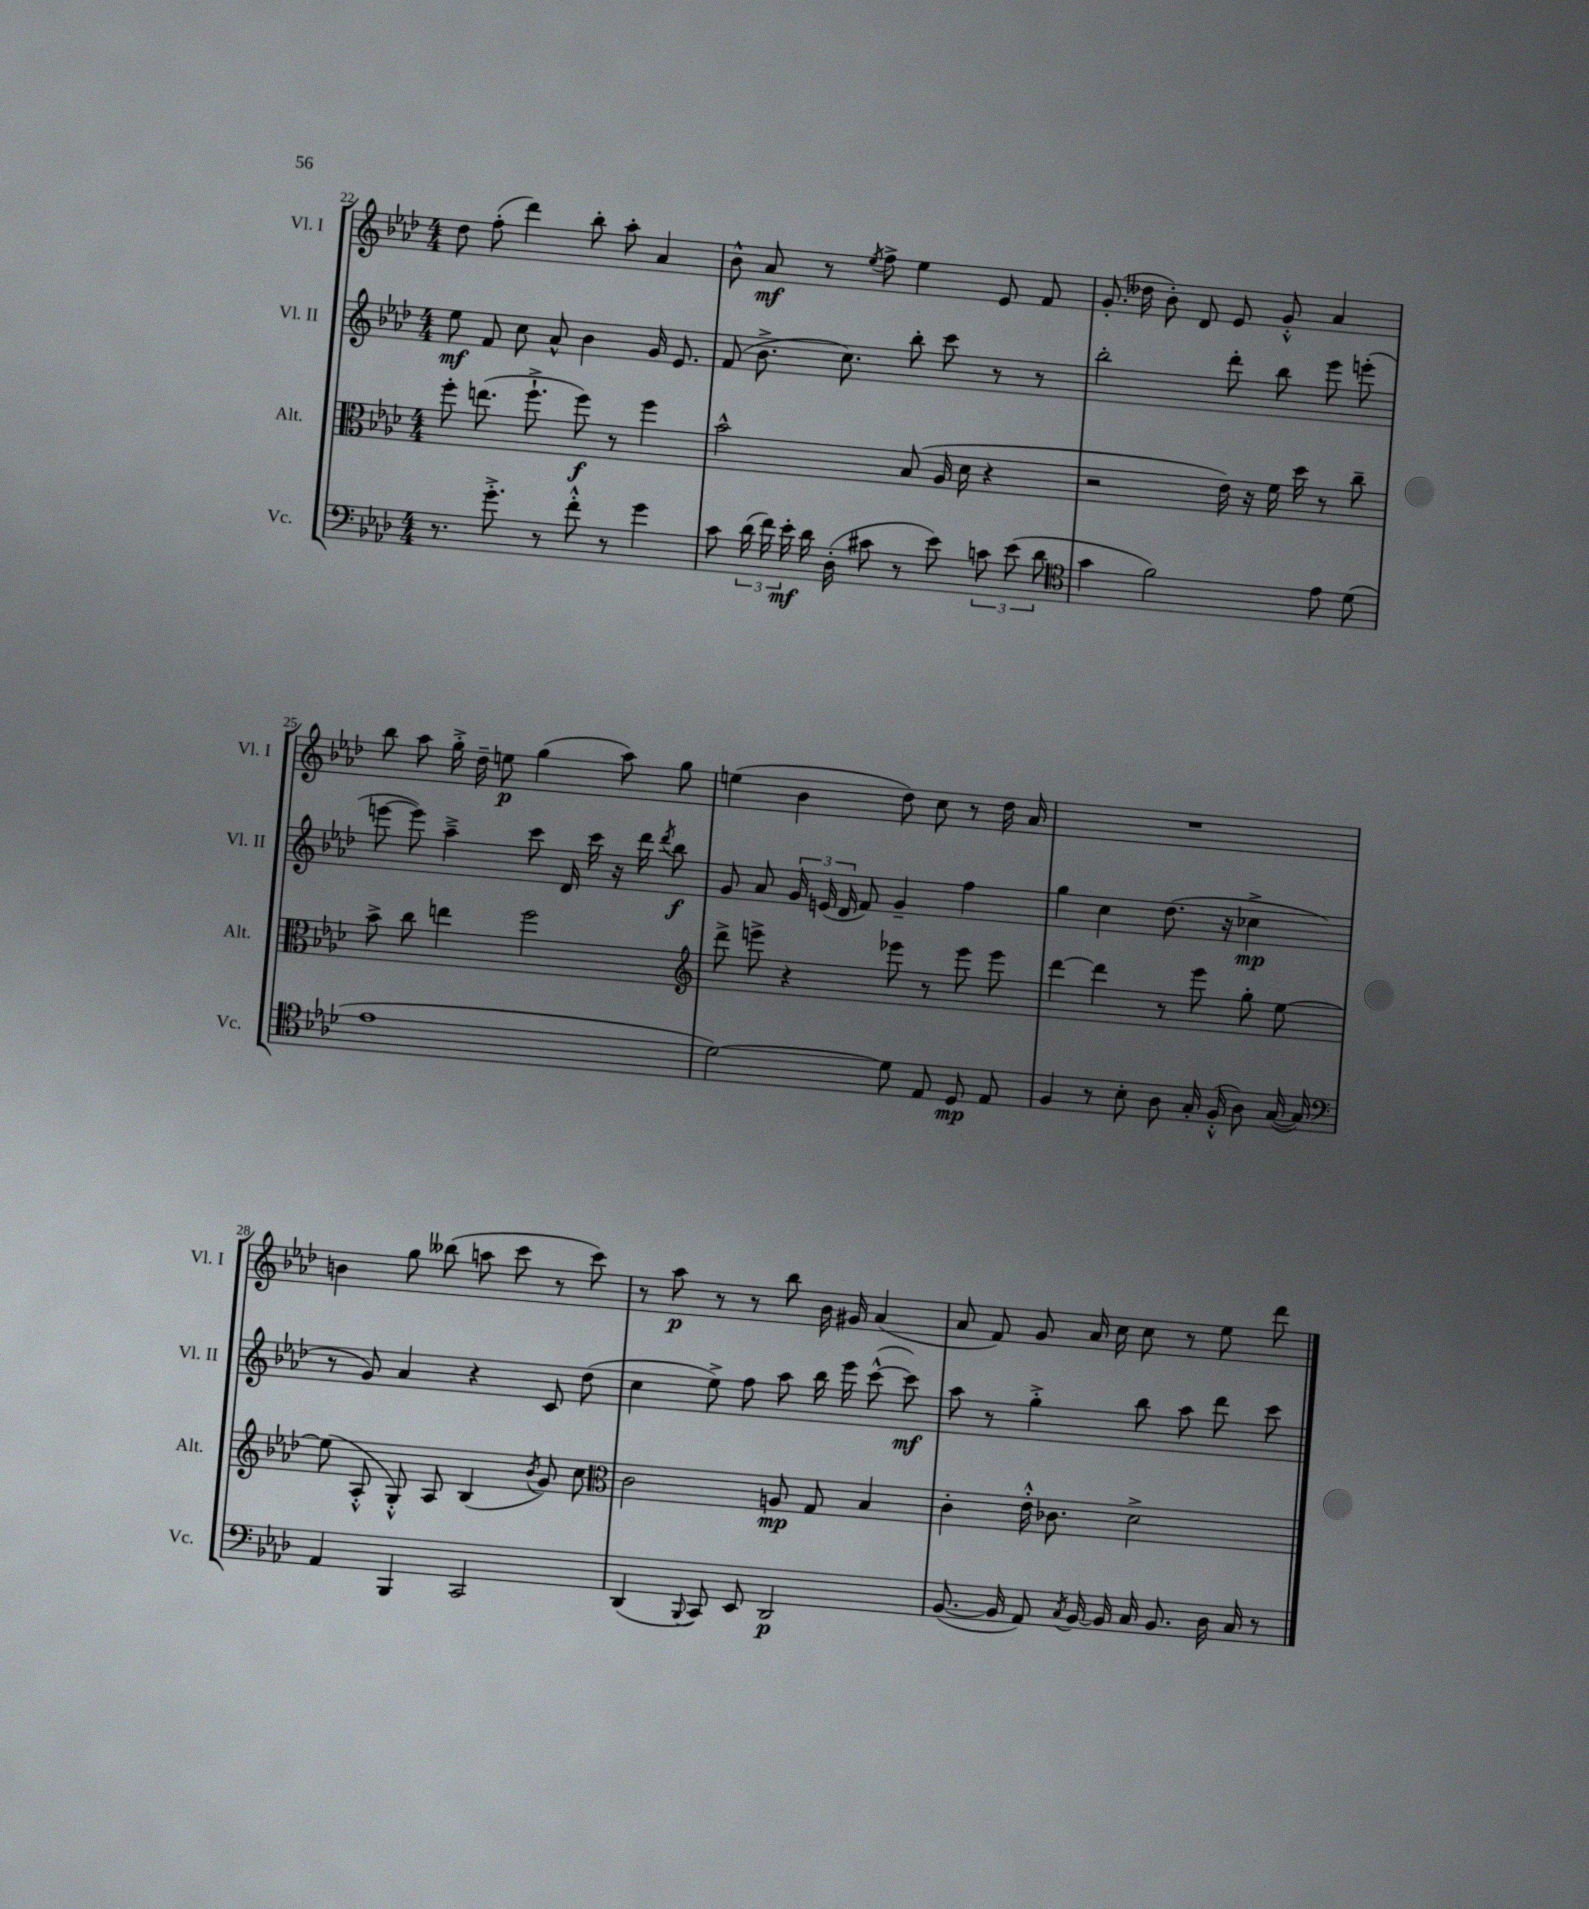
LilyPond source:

<<
\new StaffGroup <<
\new Staff = "s0" \with { instrumentName = "Vl. I" shortInstrumentName = "Vl. I" } {
    \clef treble \key aes \major \numericTimeSignature \time 4/4
    \autoBeamOff des''8 f''8-.( des'''4) bes''8-. aes''8-. aes'4 |
    bes'8-^ aes'8\mf r8 \acciaccatura { ees''8 } f''8-> ees''4 ees'8 f'8 |
    g'8.-.( deses''16 bes'8-.) des'8 ees'8 g'8-.-^ aes'4 |
    bes''8 aes''8 g''16-.-> des''16-- e''8\p g''4( aes''8) g''8 |
    e''4( bes'4 des''8) c''8 r8 des''16 aes'16 |
    R1 |
    b'4 g''8 beses''8( a''8 c'''8 r8 c'''8) |
    r8 aes''8\p r8 r8 bes''8 bes'16 gis'16 aes'4( |
    aes'8 f'8) g'8 aes'16 c''16 c''8 r8 ees''8 des'''8 \bar "|." |
}
\new Staff = "s1" \with { instrumentName = "Vl. II" shortInstrumentName = "Vl. II" } {
    \clef treble \key aes \major \numericTimeSignature \time 4/4
    \autoBeamOff ees''8\mf f'8 c''8 aes'8-^ bes'4 g'16 ees'8. |
    f'8( bes'8.-> c''8.) bes''8-. c'''8 r8 r8 |
    bes''2-. des'''8-. bes''8 ees'''8 e'''8-.( |
    e'''8~ e'''8) aes''4---> c'''8 des'16 c'''16 r16 des'''16 \acciaccatura { des'''8 } bes''8\f |
    g'8 aes'8 \tuplet 3/2 { g'16 e'16( des'16 } f'8) g'4-- f''4 |
    g''4 c''4 des''8.( r16 ces''4->\mp |
    r8 g'8) aes'4 r4 c'8 des''8( |
    c''4 ees''8->) f''8 aes''8 bes''16 ees'''16 c'''8~-^( c'''8\mf) |
    aes''8 r8 g''4-.-> bes''8 aes''8 des'''8 c'''8 \bar "|." |
}
\new Staff = "s2" \with { instrumentName = "Alt." shortInstrumentName = "Alt." } {
    \clef alto \key aes \major \numericTimeSignature \time 4/4
    \autoBeamOff f''8-. e''8.( f''8.-!-> f''8\f) r8 f''4 |
    bes'2-^ bes8( aes16 des'16 r4 |
    r2 ees'16) r16 f'16 des''16 r8 c''8-- |
    bes'8-> c''8 e''4 f''2 |
    \clef treble des'''8-> e'''8-> r4 ees'''8 r8 ees'''8 ees'''8 |
    des'''4~ des'''4 r8 ees'''8 g''8-. ees''8~ |
    ees''8( aes8-.-^ g8-.-^) aes8 bes4( \acciaccatura { bes'8 } g'8) c''8 |
    \clef alto c'2 a8\mp g8 bes4 |
    c'4-. ees'16-.-^ ces'8. des'2-> \bar "|." |
}
\new Staff = "s3" \with { instrumentName = "Vc." shortInstrumentName = "Vc." } {
    \clef bass \key aes \major \numericTimeSignature \time 4/4
    \autoBeamOff r8. g'8.-.-> r8 f'8-.-^ r8 g'4 |
    c'8 \tuplet 3/2 { des'16( f'16) ees'16-.\mf } des'16 des16-.( cis'8 r8 ees'8) \tuplet 3/2 { c'8 ees'8( des'8 } |
    \clef tenor g'4 f'2) ees'8 des'8( |
    ees'1 |
    des'2~) des'8 ees8 des8\mp ees8 |
    f4 r8 bes8-. aes8 g16-. f16-.-^( aes8) g16~( g16) |
    \clef bass aes,4 bes,,4 c,2 |
    des,4( \appoggiatura { bes,,8 } c,8) ees,8 des,2\p |
    bes,8.~( bes,16 aes,8) \acciaccatura { c8 } bes,16~ bes,16 c16 bes,8. des16 c16 r8 \bar "|." |
}
>>
>>
\layout { \context { \Score currentBarNumber = #22 } }
